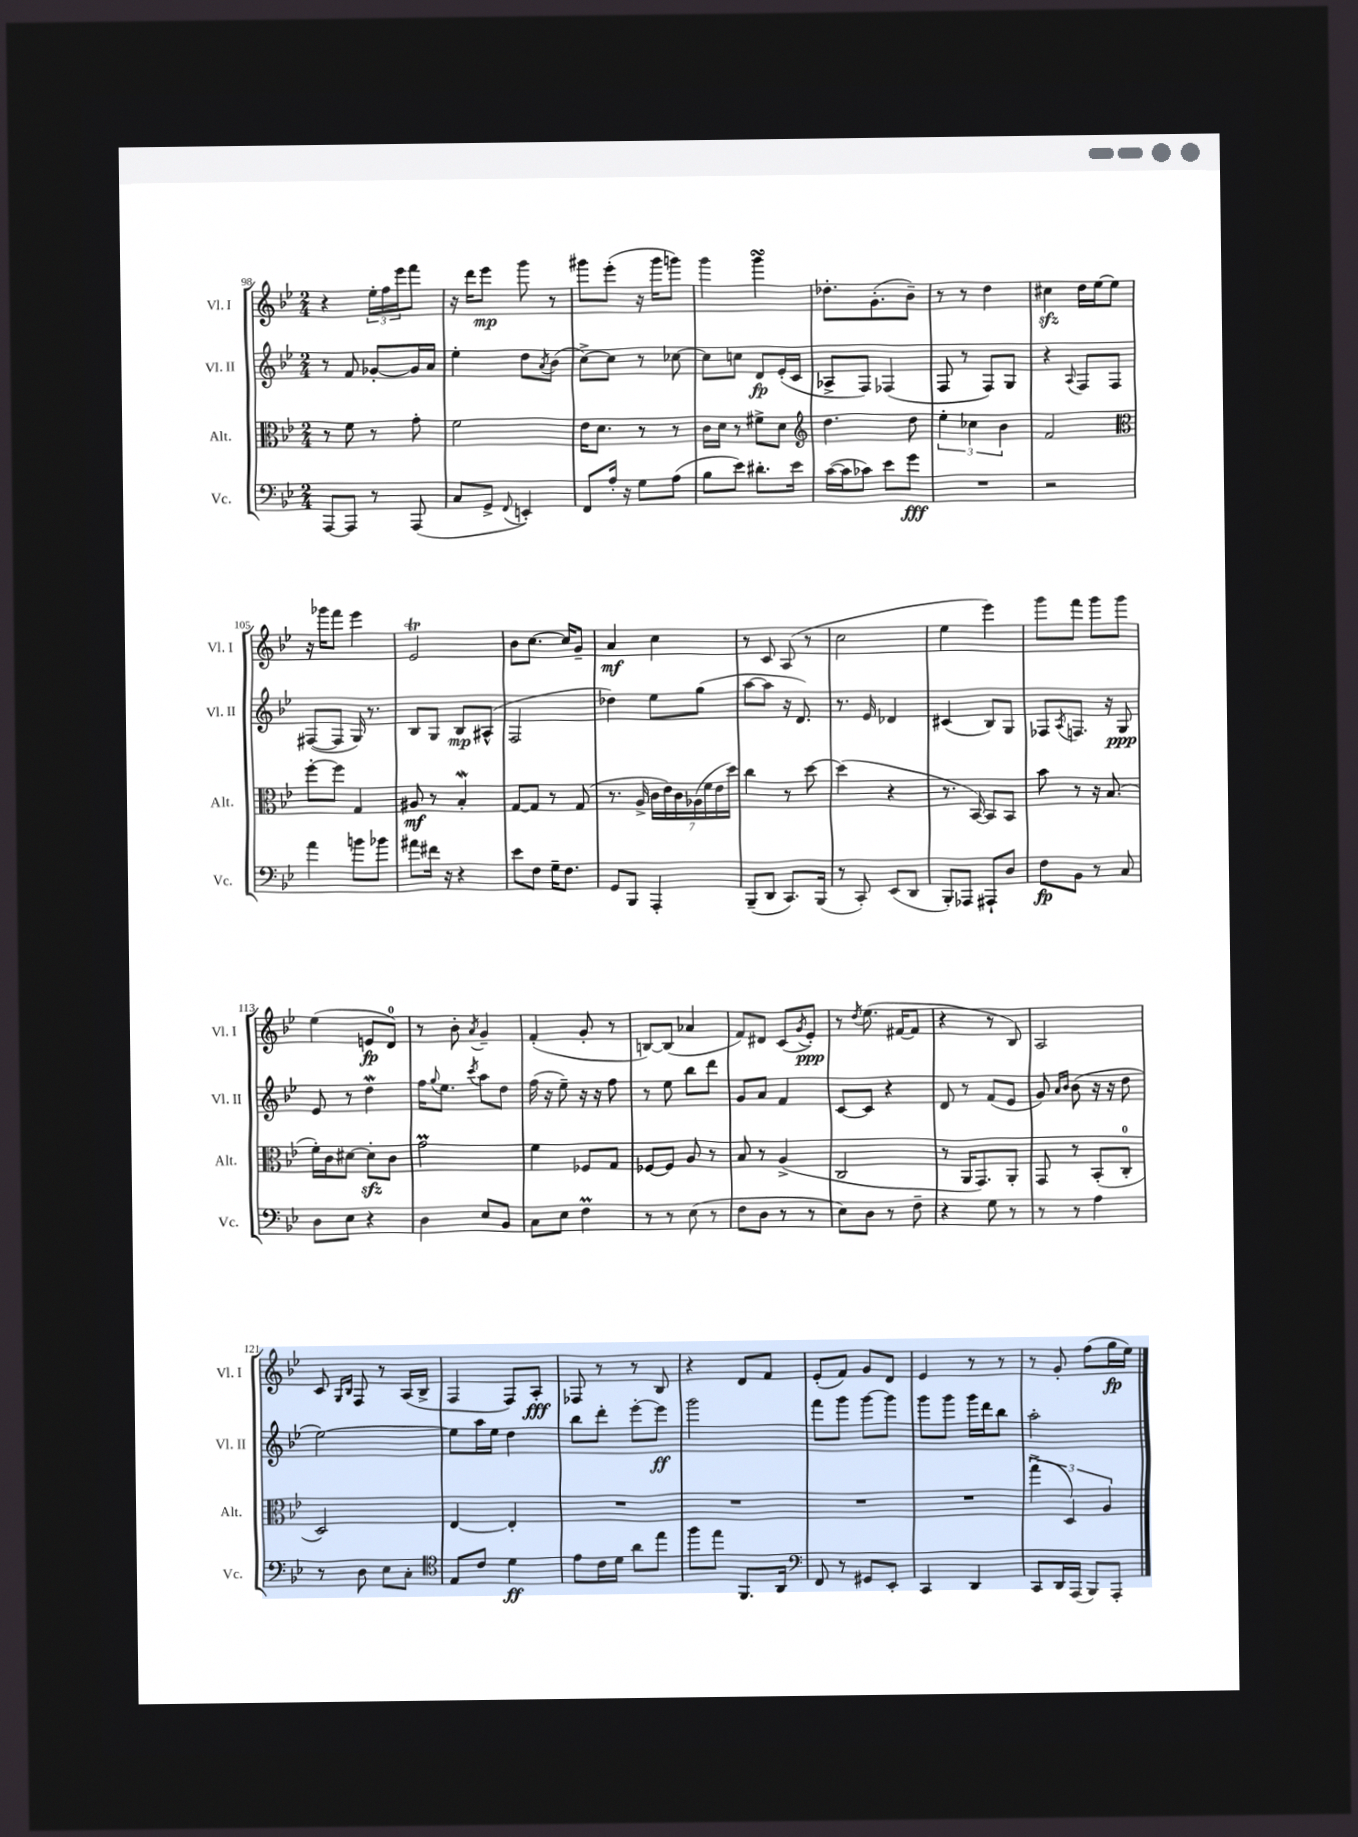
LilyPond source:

<<
\new StaffGroup <<
\new Staff = "s0" \with { instrumentName = "Vl. I" shortInstrumentName = "Vl. I" } {
    \clef treble \key bes \major \numericTimeSignature \time 2/4
    r4 \tuplet 3/2 { ees''16-. f''16 ees'''16 } f'''8 |
    r16 d'''16 ees'''8\mp g'''8 r8 |
    gis'''8 ees'''8-.( r16 gis'''16 g'''8) |
    g'''4 g'''4\turn |
    des''8.-. g'8.-.( bes'8--) |
    r8 r8 d''4 |
    cis''4\sfz d''16 ees''16~ ees''8 |
    r16 ges'''16 f'''8 ees'''4 |
    ees'2\trill |
    bes'8 c''8.~ c''16 g'8-- |
    a'4\mf c''4 |
    r8 c'8 a8( r8 |
    c''2 |
    ees''4 ees'''4) |
    g'''8 f'''8 g'''8 g'''8 |
    ees''4( e'8\fp d'8-0) |
    r8 bes'8-. \acciaccatura { a'8 } g'4-- |
    f'4-.( g'8-. r8 |
    b8~) b8( aes'4 |
    f'8) dis'8 c'8( \acciaccatura { g'8 } ees'8-.\ppp) |
    r8 \acciaccatura { d''8 } ees''8.( fis'16~ fis'8 |
    r4 r8 bes8) |
    a2 |
    c'8 \grace { g16 bes16 } f8 r8 a16( bes16-> |
    f4 f8) a8-.\fff |
    fes8 r8 r8 bes8 |
    r4 d'8 f'8 |
    ees'8-.( f'8) g'8 d'8 |
    ees'4 r8 r8 |
    r8 g'8-. f''8( g''16\fp ees''16) \bar "|." |
}
\new Staff = "s1" \with { instrumentName = "Vl. II" shortInstrumentName = "Vl. II" } {
    \clef treble \key bes \major \numericTimeSignature \time 2/4
    r8 f'8 ges'8~-. ges'16 a'16 |
    ees''4-. d''8 \acciaccatura { a'8 } bes'8( |
    c''8~->) c''8 r8 ces''8~ |
    ces''8 c''8 d'8\fp ees'16-.( c'16 |
    aes8-> f8) fes4( |
    f8 r8 f8) g8 |
    r4 \appoggiatura { a8 } f8 f8 |
    fis8~( fis8 g16) r8. |
    bes8 g8 bes8\mp ais8-^( |
    f2 |
    des''4) ees''8 g''8( |
    a''8~ a''8 r16 d'8.) |
    r8. ees'16 des'4 |
    cis'4( bes8) g8 |
    fes8 \acciaccatura { a8 } f8. r16 g8\ppp |
    ees'8 r8 d''4\mordent |
    f''16 \appoggiatura { g''8 } ees''8. \acciaccatura { c'''8 } a''8 d''8 |
    f''16( r16 ees''8--) r16 r16 f''8 |
    r8 ees''8 bes''8 d'''8 |
    g'8 a'8 f'4 |
    c'8~ c'8 r4 |
    d'8 r8 f'8( ees'8 |
    g'8) \grace { a'16 bes'16 } bes'8( r16 r16 d''8 |
    ees''2~) |
    ees''8 a''16 ees''16 d''4 |
    bes''8 d'''8-. ees'''8~-. ees'''8\ff |
    g'''2 |
    f'''8 g'''8 g'''8~ g'''8 |
    g'''8 g'''8 g'''16 d'''16 bes''8 |
    a''2-. \bar "|." |
}
\new Staff = "s2" \with { instrumentName = "Alt." shortInstrumentName = "Alt." } {
    \clef alto \key bes \major \numericTimeSignature \time 2/4
    r8 f'8 r8 g'8-. |
    f'2 |
    ees'16 d'8. r8 r8 |
    c'16 d'16 r8 fis'8-> d'8 |
    \clef treble d''4. d''8 |
    \tuplet 3/2 { ees''4-. ces''4 bes'4 } |
    f'2 |
    \clef alto f''8~-. f''8 g4 |
    ais8\mf r8 bes4-.\mordent |
    g8~ g8 r8 g8( |
    r8. a16-> \tuplet 7/4 { c'16 ees'16) c'16 aes16( f'16 ees'16 d''16) } |
    c''4 r8 d''8~ |
    d''4( r4 |
    r8. bes,16~) bes,8 bes,8 |
    bes'8 r8 r16 bes8.( |
    f'16-.) c'16 dis'8~ dis'8-.\sfz c'8 |
    g'2\prall |
    f'4 fes8 g8 |
    fes8~ fes8 a8 r8 |
    bes8 r8 a4->( |
    c2 |
    r8 a,16 g,8.) a,8-. |
    g,8 r8 bes,8-.( c8-0-. |
    d2) |
    ees4~ ees4-. |
    R2 |
    R2 |
    R2 |
    R2 |
    \tuplet 3/2 { g''4->( d4) a4 } \bar "|." |
}
\new Staff = "s3" \with { instrumentName = "Vc." shortInstrumentName = "Vc." } {
    \clef bass \key bes \major \numericTimeSignature \time 2/4
    a,,8~ a,,8 r8 a,,8( |
    c8 g,8-> \appoggiatura { f,8 } e,4-.) |
    f,8 a16-. r16 g8 a8( |
    bes8 ees'8) dis'8.-. ees'16 |
    c'16~( c'16 ces'8) ees'8 g'8\fff |
    R2 |
    r2 |
    a'4 b'8 bes'8 |
    ais'8 fis'16 r16 r4 |
    ees'8 f8 g16-- f8. |
    g,8 bes,,8 a,,4-. |
    bes,,8--( d,8 c,8.) bes,,16( |
    r8 c,8-.) ees,8( d,8 |
    bes,,8-.) aes,,8 ais,,8-! d8 |
    f8\fp bes,8 r8 c8 |
    d8 ees8 r4 |
    d4 ees8 bes,8 |
    c8 ees8 f4\prall |
    r8 r8 ees8( r8 |
    f8 d8 r8 r8 |
    ees8) d8 r8 f8-- |
    r4 g8 r8 |
    r8 r8 a4 |
    r8 d8 ees8 c8-. |
    \clef tenor ees8 c'8 d'4\ff |
    ees'8 c'16 d'16 a'8 ees''8 |
    f''8 ees''8 f,8. a,16 |
    \clef bass f,8 r8 gis,8 ees,8-. |
    c,4 d,4 |
    c,8 d,16 a,,16( bes,,8) a,,8-. \bar "|." |
}
>>
>>
\layout { \context { \Score currentBarNumber = #98 } }
